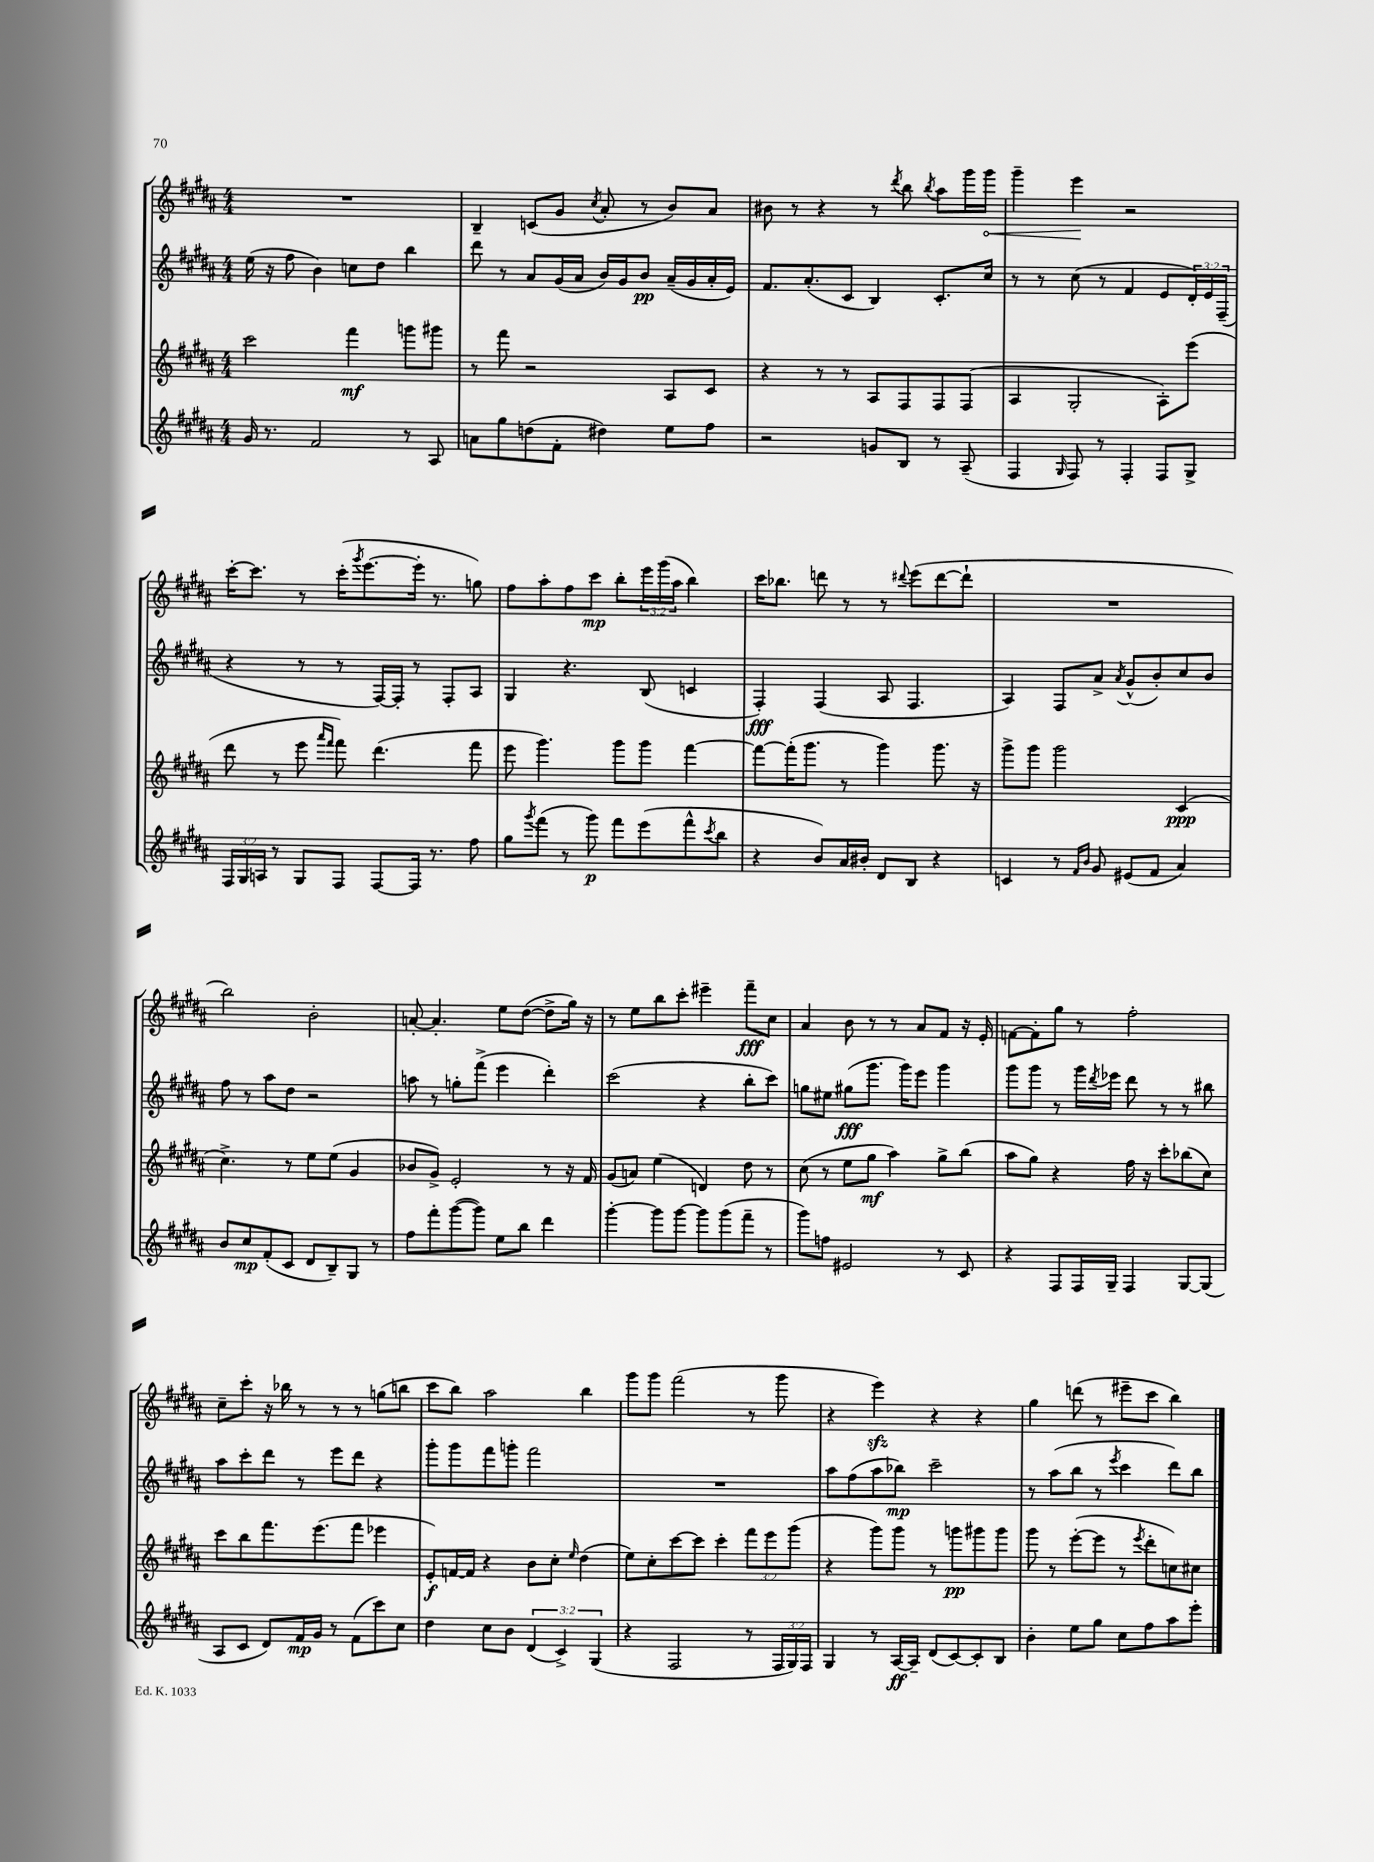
<<
\new StaffGroup <<
\new Staff = "s0" {
    \clef treble \key b \major \numericTimeSignature \time 4/4 \override Staff.TupletNumber.text = #tuplet-number::calc-fraction-text
    R1 |
    b4-- c'8( gis'8 \acciaccatura { cis''8 } ais'8-. r8 b'8) ais'8 |
    bis'8 r8 r4 r8 \acciaccatura { dis'''8 } b''8 \acciaccatura { b''8 } ais''8 gis'''16 \once \override Hairpin.circled-tip = ##t gis'''16\< |
    gis'''4-- e'''4\! r2 |
    cis'''16~-. cis'''8. r8 cis'''16-.( \acciaccatura { gis'''8 } e'''8.~ e'''16-. r8. g''8) |
    fis''8 ais''8-. fis''8 cis'''8\mp b''8-. \tuplet 3/2 { e'''16 gis'''16( ais''16 } b''4) |
    cis'''16 bes''8. d'''8 r8 r8 \appoggiatura { dis'''8 } e'''8( dis'''8~ dis'''8-! |
    R1 |
    b''2) b'2-. |
    a'8~-. a'4.-. e''8 dis''8~( dis''8-> gis''16) r16 |
    r8 e''8 b''8 cis'''8-. eis'''4-- fis'''8--\fff cis''8 |
    ais'4 b'8 r8 r8 ais'8 fis'8 r16 e'16-. |
    f'8~ f'8-. gis''8 r8 fis''2-. |
    cis''8-- cis'''8-. r16 bes''16 r8 r8 r8 g''8( b''8 |
    cis'''8 b''8) ais''2 b''4 |
    gis'''8 gis'''8 fis'''2( r8 gis'''8 |
    r4 e'''4\sfz) r4 r4 |
    gis''4 d'''8( r8 eis'''8-- cis'''8 b''4) \bar "|." |
}
\new Staff = "s1" {
    \clef treble \key b \major \numericTimeSignature \time 4/4 \override Staff.TupletNumber.text = #tuplet-number::calc-fraction-text
    e''16( r16 fis''8 b'4) c''8 dis''8 b''4 |
    dis'''8 r8 ais'8 gis'16( ais'16 b'16) gis'16 b'8\pp ais'16--( gis'16 ais'16-. e'16) |
    fis'8. ais'8.-.( cis'8 b4) cis'8.-. cis''16 |
    r8 r8 cis''8( r8 fis'4 e'8 \tuplet 3/2 { dis'16-.) e'16 fis16--( } |
    r4 r8 r8 fis16~) fis16-. r8 fis8-. ais8 |
    gis4 r4. b8( c'4 |
    fis4-.\fff) fis4( ais8 fis4. |
    ais4) fis8 ais'8-> \acciaccatura { ais'8 } gis'8-^( b'8-.) cis''8 b'8 |
    fis''8 r8 ais''8 dis''8 r2 |
    a''8 r8 g''8-. fis'''8->( e'''4 dis'''4-.) |
    cis'''2( r4 b''8-. cis'''8) |
    g''8 eis''8 gis''8\fff( gis'''8. gis'''16) e'''8 gis'''4 |
    gis'''8 gis'''8 r8 gis'''16 \acciaccatura { dis'''8 } ees'''16 dis'''8 r8 r8 bis''8 |
    ais''8 cis'''8-. dis'''8 r8 e'''8 dis'''8 r4 |
    gis'''8-. gis'''8 fis'''8 g'''8-. fis'''2 |
    R1 |
    ais''8 fis''8( ais''8 bes''8\mp) cis'''2-- |
    r8 ais''8( b''8 r8 \acciaccatura { e'''8 } cis'''4 dis'''8) b''8 \bar "|." |
}
\new Staff = "s2" {
    \clef treble \key b \major \numericTimeSignature \time 4/4 \override Staff.TupletNumber.text = #tuplet-number::calc-fraction-text
    cis'''2 fis'''4\mf g'''8 gis'''8 |
    r8 fis'''8 r2 ais8 cis'8 |
    r4 r8 r8 ais8 fis8 fis8 fis8( |
    ais4 gis2-. ais8-.) e'''8( |
    dis'''8 r8 e'''8 \grace { ais'''16 fis'''16 } fis'''8) dis'''4.( fis'''8 |
    e'''8 gis'''4.) gis'''8 gis'''8 fis'''4~ |
    fis'''8~ fis'''16-.( gis'''8. r8 gis'''4) gis'''8. r16 |
    gis'''8-> gis'''8 gis'''2 cis'4\ppp( |
    cis''4.->) r8 e''8 e''8( gis'4 |
    bes'8 gis'8->) e'2-. r8 r16 fis'16 |
    gis'8( a'8) e''4( d'4) dis''8 r8 |
    cis''8( r8 e''8 gis''8\mf ais''4) gis''8-> b''8( |
    ais''8 gis''8) r4 fis''16 r16 cis'''8-. bes''8( cis''8) |
    cis'''8 b''8 fis'''8. e'''8.( fis'''8 ees'''4 |
    e'8-.\f) f'16~ f'16 r4 b'8 cis''8-. \grace { e''16 } dis''4( |
    e''8) cis''8-. cis'''8~ cis'''8 cis'''4-. \tuplet 3/2 { fis'''8 e'''8 gis'''8( } |
    r4 gis'''8) gis'''8 r8 g'''8\pp gis'''8 gis'''8 |
    gis'''8 r8 e'''8~-.( e'''8 r8 \acciaccatura { e'''8 } dis'''8-. c''8) cis''8 \bar "|." |
}
\new Staff = "s3" {
    \clef treble \key b \major \numericTimeSignature \time 4/4 \override Staff.TupletNumber.text = #tuplet-number::calc-fraction-text
    gis'16 r8. fis'2 r8 ais8 |
    a'8 gis''8 d''8( fis'8-. dis''4) e''8 fis''8 |
    r2 g'8 b8 r8 ais8--( |
    fis4 \grace { gis16 } fis8) r8 fis4-. fis8 gis8-> |
    \tuplet 3/2 { fis16 gis16 a16 } r8 gis8 fis8 fis8~ fis16 r8. fis''8 |
    gis''8 \acciaccatura { gis'''8 } fis'''8( r8 gis'''8\p) fis'''8 e'''8( fis'''8-^ \acciaccatura { cis'''8 } b''8 |
    r4 b'8) ais'16 bis'16-. dis'8 b8 r4 |
    c'4 r8 \grace { fis'16 b'16 } gis'8 eis'8( fis'8 ais'4) |
    b'8 cis''8\mp fis'8-.( cis'8 dis'8 b8--) gis8 r8 |
    fis''8 fis'''8-. gis'''8~( gis'''8) e''8 b''8 dis'''4 |
    gis'''4~-. gis'''8 gis'''8~ gis'''8 gis'''8( fis'''8-- r8 |
    gis'''8) f''8 eis'2 r8 cis'8 |
    r4 fis8 fis16 gis16-- fis4 gis8~ gis8( |
    ais8 cis'8 dis'8) fis'16\mp gis'16 r8 fis'8( cis'''8) cis''8 |
    dis''4 cis''8 b'8 \tuplet 3/2 { dis'4( cis'4->) gis4( } |
    r4 fis2 r8 \tuplet 3/2 { fis16 gis16) fis16 } |
    gis4 r8 ais16~\ff ais16-- dis'8( cis'8~) cis'8-. b8 |
    b'4-. e''8 gis''8 cis''8 fis''8 ais''8 e'''8-. \bar "|." |
}
>>
>>
\layout { \context { \Score \remove "Bar_number_engraver" } }
